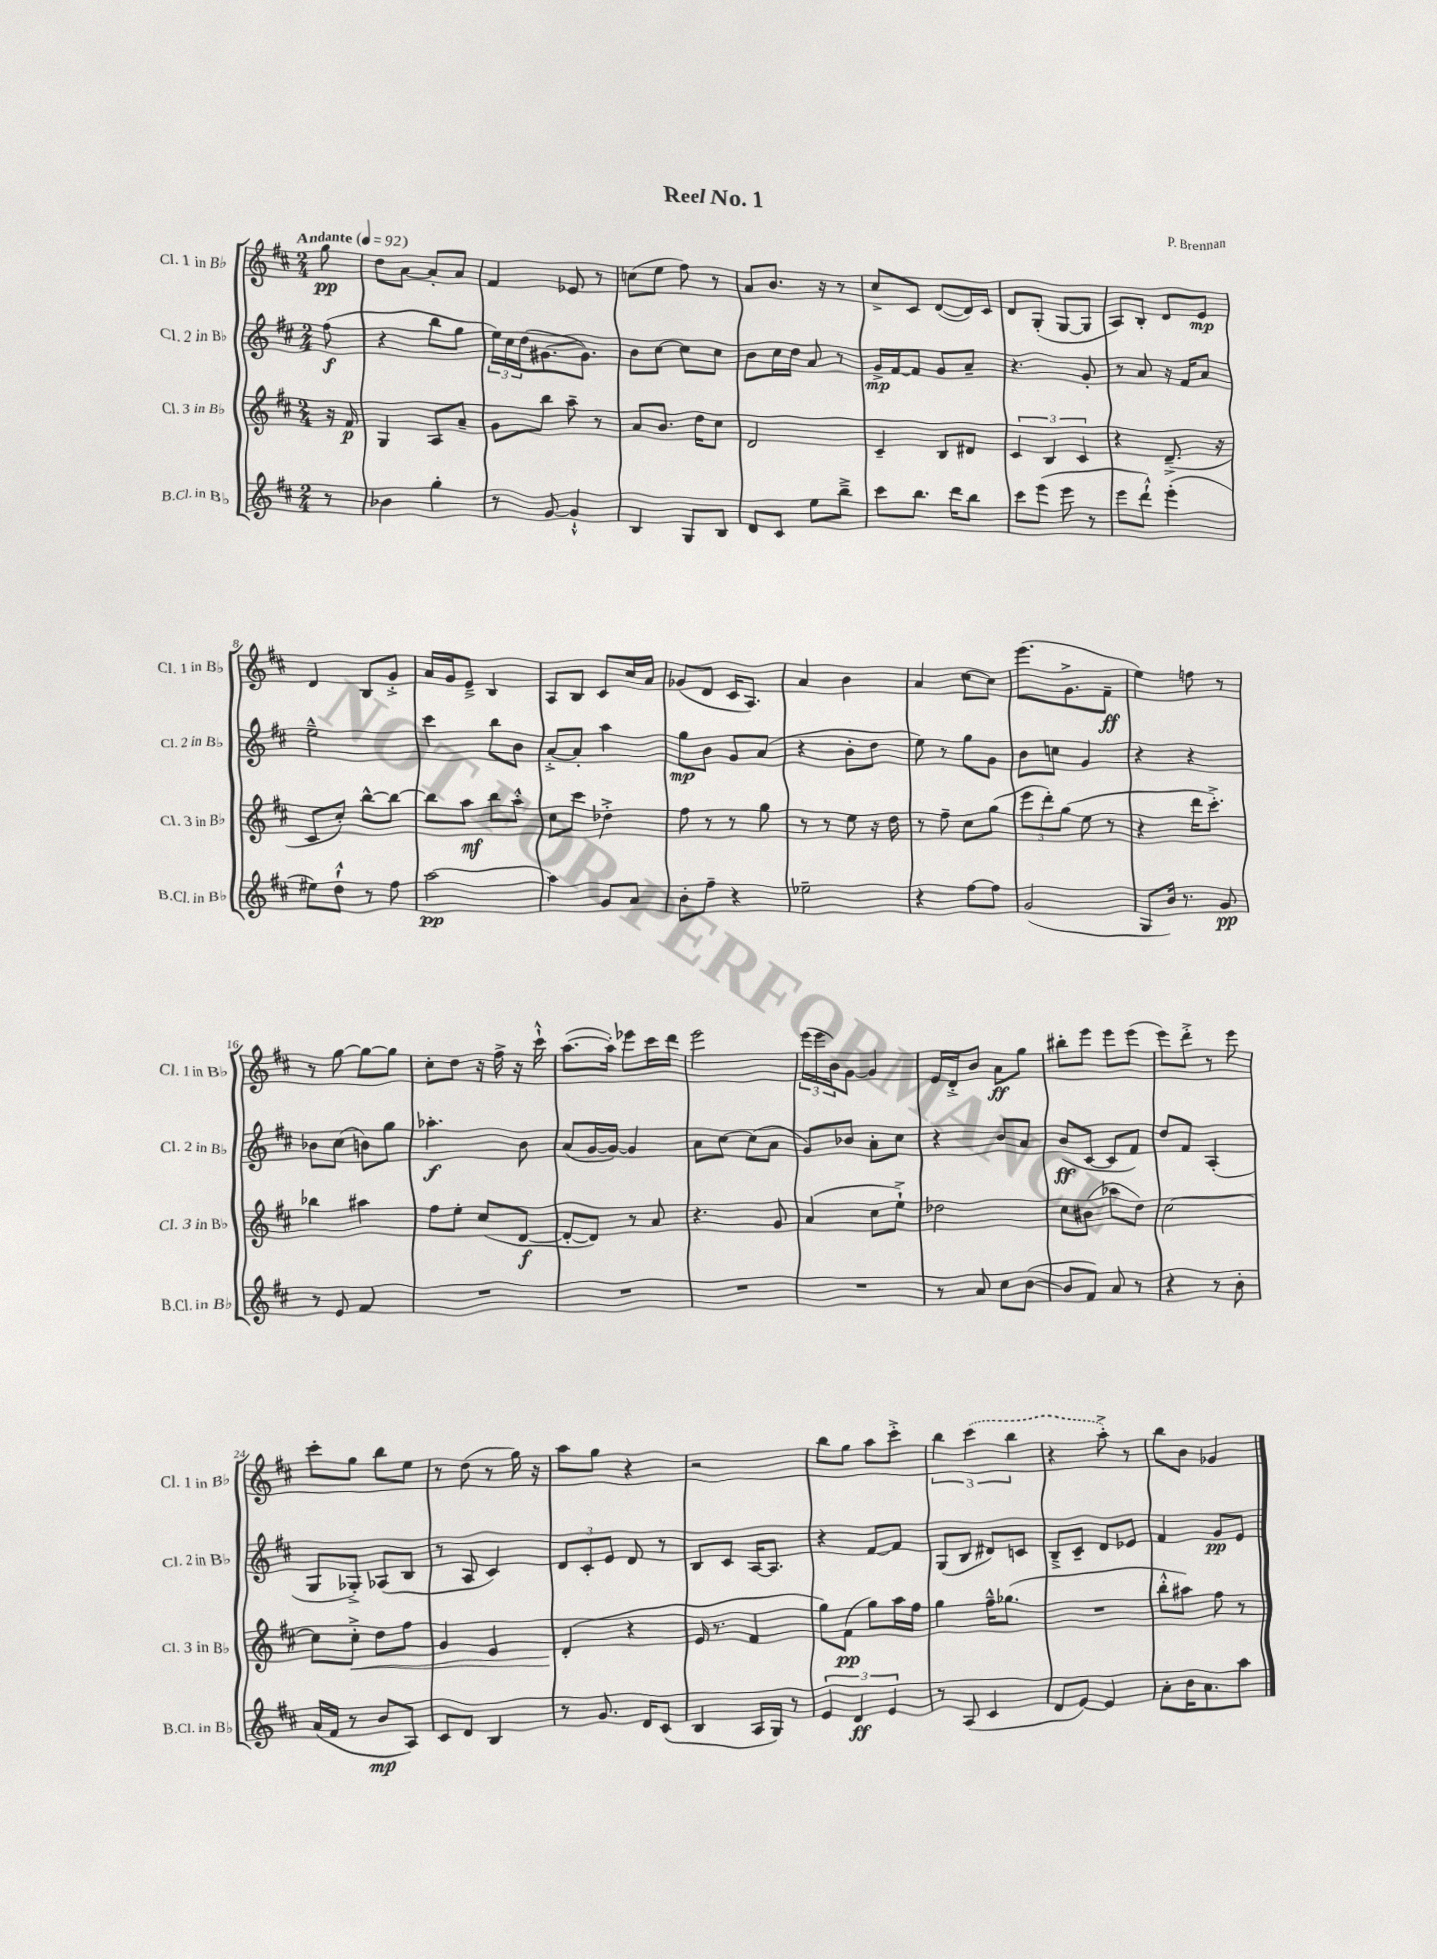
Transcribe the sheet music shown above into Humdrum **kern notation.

**kern	**dynam	**kern	**dynam	**kern	**dynam	**kern	**dynam
*part4	*part4	*part3	*part3	*part2	*part2	*part1	*part1
*staff4	*staff4	*staff3	*staff3	*staff2	*staff2	*staff1	*staff1
*I"B.Cl. in B♭	*	*I"Cl. 3 in B♭	*	*I"Cl. 2 in B♭	*	*I"Cl. 1 in B♭	*
*I'B.Cl. in B♭	*	*I'Cl. 3 in B♭	*	*I'Cl. 2 in B♭	*	*I'Cl. 1 in B♭	*
*clefG2	*	*clefG2	*	*clefG2	*	*clefG2	*
*k[f#c#]	*	*k[f#c#]	*	*k[f#c#]	*	*k[f#c#]	*
*M2/4	*	*M2/4	*	*M2/4	*	*M2/4	*
*MM92	*	*MM92	*	*MM92	*	*MM92	*
=	=	=	=	=	=	=	=
!	!	!	!	!	!	!LO:TX:a:B:t=Andante	!
8r	.	16r	.	(8ff#\	f	8gg\	pp
.	.	16f#/	p	.	.	.	.
=1	=1	=1	=1	=1	=1	=1	=1
4b-X\	.	4G/	.	4r	.	8dd\L	.
.	.	.	.	.	.	[8a\J	.
4gg'\	.	8A/L	.	8bb\L	.	8a'/L]	.
.	.	8a~/J	.	8gg\J	.	8a/J	.
=2	=2	=2	=2	=2	=2	=2	=2
8r	.	8g\L	.	24ee\LL)	.	4f#/	.
.	.	.	.	24cc#\	.	.	.
.	.	.	.	(24dd\J	.	.	.
[8g/	.	8bb\J	.	[8.g#X\	.	.	.
4g`^^/]	.	8aa~\	.	.	.	8e-X/	.
.	.	.	.	8.g#\J])	.	.	.
.	.	8r	.	.	.	8r	.
=3	=3	=3	=3	=3	=3	=3	=3
4B/	.	8a/L	.	8b\L	.	(8ccn\L	.
.	.	8.b/J	.	[8cc#\J	.	8ee\J	.
8G/L	.	.	.	8cc#\L]	.	8ff#\)	.
.	.	16dd\KL	.	.	.	.	.
8B/J	.	8cc#\J	.	8cc#\J	.	8r	.
=4	=4	=4	=4	=4	=4	=4	=4
8d/L	.	2d/	.	8b\L	.	8a/L	.
8c#/J	.	.	.	16cc#\L	.	8.b/J	.
.	.	.	.	16dd\JJ	.	.	.
8ee\L	.	.	.	8a/	.	.	.
.	.	.	.	.	.	16r	.
8bb~^\J	.	.	.	8r	.	8r	.
=5	=5	=5	=5	=5	=5	=5	=5
8ccc#\L	.	4c#~/	.	16g^/LL	mp	8cc#^/L	.
.	.	.	.	[16f#/J	.	.	.
8.bb\J	.	.	.	8f#/J]	.	8c#/J	.
.	.	8B/L	.	8g/L	.	([8d/L	.
16ddd\KL	.	.	.	.	.	.	.
8bb\J	.	8d#X/J	.	8a~/J	.	16d/L])	.
.	.	.	.	.	.	16c#/JJ	.
=6	=6	=6	=6	=6	=6	=6	=6
8ccc#\L	.	6c#/	.	4.r	.	8d/L	.
(8eee\J	.	.	.	.	.	(8G'/J	.
.	.	6B/	.	.	.	.	.
8eee\	.	.	.	.	.	[8G/L	.
.	.	6c#/	.	.	.	.	.
8r	.	.	.	8g'/	.	8G/J]	.
=7	=7	=7	=7	=7	=7	=7	=7
8eee\L	.	4r	.	8r	.	8A/L)	.
8ddd`^^\J)	.	.	.	8a/	.	8B'/J	.
(4eee'\	.	(8.d~^/	.	16r	.	8d/L	.
.	.	.	.	16f#/KL	.	.	.
.	.	.	.	8a/J	.	8e/J	mp
.	.	16r	.	.	.	.	.
!!LO:LB:g=z
=8	=8	=8	=8	=8	=8	=8	=8
8ee#X\L)	.	8c#/L	.	2ee~^^\	.	4d/	.
8dd`^^\J	.	8cc#'/J)	.	.	.	.	.
8r	.	[8bb^^\L	.	.	.	8B/L	.
8ff#\	.	8bb\J_	.	.	.	8g'^/J	.
=9	=9	=9	=9	=9	=9	=9	=9
[2aa\	pp	8bb\L]	.	4ccc#\	.	16a/LL	.
.	.	.	.	.	.	16g/J	.
.	.	8aa\J	mf	.	.	8e~^/J	.
.	.	8bb\L	.	8bb\L	.	4B/	.
.	.	8aa'^^\J	.	8b\J	.	.	.
=10	=10	=10	=10	=10	=10	=10	=10
4aa\]	.	8cc#\L	.	[8a'^/L	.	8A/L	.
.	.	8ccc#\J	.	8a'/J]	.	8B/J	.
8g/L	.	4dd-X'^\	.	4aa\	.	8c#/L	.
8a/J	.	.	.	.	.	16cc#/L	.
.	.	.	.	.	.	16a/JJ	.
=11	=11	=11	=11	=11	=11	=11	=11
8b'\L	.	8ff#\	.	8gg\L	mp	(8g-X/L	.
8ff#~\J	.	8r	.	8b\J	.	8d/J	.
4r	.	8r	.	8g/L	.	16c#/KL	.
.	.	.	.	.	.	8.A/J)	.
.	.	8gg\	.	(8a/J	.	.	.
=12	=12	=12	=12	=12	=12	=12	=12
2ee-X~\	.	8r	.	4r	.	4a/	.
.	.	8r	.	.	.	.	.
.	.	8ee\	.	8b'\L	.	4b\	.
.	.	16r	.	8dd\J	.	.	.
.	.	16dd\	.	.	.	.	.
=13	=13	=13	=13	=13	=13	=13	=13
4r	.	8r	.	8ee\)	.	4a/	.
.	.	8ff#~\	.	8r	.	.	.
[8ff#\L	.	8cc#\L	.	8gg\L	.	[8cc#\L	.
8ff#\J]	.	(8gg\J	.	8g\J	.	8cc#\J]	.
=14	=14	=14	=14	=14	=14	=14	=14
(2g/	.	12eee\L	.	8b\L	.	(8.eee\L	.
.	.	12ddd'\)	.	.	.	.	.
.	.	.	.	8ccn\J	.	.	.
.	.	(12gg\J	.	.	.	.	.
.	.	.	.	.	.	8.g^\	.
.	.	8ee\	.	4g/	.	.	.
.	.	8r	.	.	.	8f#~\J	ff
=15	=15	=15	=15	=15	=15	=15	=15
8G/L	.	4r	.	4r	.	4ee\)	.
16b/Jk)	.	.	.	.	.	.	.
8.r	.	.	.	.	.	.	.
.	.	16ddd\KL	.	4r	.	8ffn\	.
.	.	8.ccc#'^\J)	.	.	.	.	.
8g/	pp	.	.	.	.	8r	.
!!LO:LB:g=z
=16	=16	=16	=16	=16	=16	=16	=16
8r	.	4bb-X\	.	8b-X\L	.	8r	.
8e/	.	.	.	(8cc#\J	.	[8gg\	.
4f#/	.	4aa#X\	.	8bn\L)	.	8gg\L_	.
.	.	.	.	8gg\J	.	8gg\J]	.
=17	=17	=17	=17	=17	=17	=17	=17
2r	.	8ff#\L	.	4.aa-X'\	f	8cc#'\L	.
.	.	8ee'\J	.	.	.	8dd\J	.
.	.	(8cc#/L	.	.	.	16r	.
.	.	.	.	.	.	16ff#^\	.
.	.	[8d/J	f	8b\	.	16r	.
.	.	.	.	.	.	16ccc#`^^\	.
=18	=18	=18	=18	=18	=18	=18	=18
2r	.	8d'/L_	.	(8a/L	.	([8.aa\L	.
.	.	8d/J])	.	[16g/L	.	.	.
.	.	.	.	16g/JJ_)	.	16aa'\Jk])	.
.	.	8r	.	4g/]	.	8eee-X\L	.
.	.	8a/	.	.	.	16ccc#\L	.
.	.	.	.	.	.	16ddd\JJ	.
=19	=19	=19	=19	=19	=19	=19	=19
2r	.	4.r	.	8a\L	.	2eee\	.
.	.	.	.	[8cc#\J	.	.	.
.	.	.	.	(8cc#\L]	.	.	.
.	.	8g/	.	8a\J	.	.	.
=20	=20	=20	=20	=20	=20	=20	=20
2r	.	(4a/	.	8g/L)	.	(24eee\LL	.
.	.	.	.	.	.	24eee\	.
.	.	.	.	.	.	24b\J)	.
.	.	.	.	8b-X/J	.	[8g\J	.
.	.	8cc#\L	.	8a'\L	.	4g/]	.
.	.	8ee`^\J)	.	8cc#\J	.	.	.
=21	=21	=21	=21	=21	=21	=21	=21
8r	.	2dd-X\	.	4r	.	16e/LL	.
.	.	.	.	.	.	16d'^/J	.
8a/	.	.	.	.	.	8b/J	.
8cc#\L	.	.	.	8b/L	.	8a\L	ff
([8b\J	.	.	.	8a/J	.	8gg\J	.
=22	=22	=22	=22	=22	=22	=22	=22
8b/L]	.	8cc#\L	.	(8b/L	ff	8bb#X'\L	.
8f#/J)	.	(8b#X\J	.	[8c#/J	.	8eee\J	.
8a/	.	8aa-X\L	.	8c#/L]	.	8eee\L	.
8r	.	8dd\J)	.	8f#/J)	.	(8eee\J	.
=23	=23	=23	=23	=23	=23	=23	=23
4r	.	[2cc#\	.	8dd/L	.	8eee\L)	.
.	.	.	.	8f#/J	.	8ddd'^\J	.
8r	.	.	.	(4A'/	.	8r	.
8b'\	.	.	.	.	.	8eee\	.
!!LO:LB:g=z
=24	=24	=24	=24	=24	=24	=24	=24
(16a/LL	.	8cc#\L]	.	8G/L	.	8ccc#'\L	.
16f#/JJ	.	.	.	.	.	.	.
!	!	!	!LO:HP:b	!	!	!	!
8r	.	8cc#'^\J	<	8G-X'^/J)	.	8gg\J	.
8b/L	mp	8dd\L	.	(8A-X/L	.	8bb\L	.
8A/J)	.	8ff#\J	.	8B/J	.	8ee\J	.
=25	=25	=25	=25	=25	=25	=25	=25
8c#/L	.	4g/	.	8r	.	8r	.
8d/J	.	.	.	8A/	.	(8dd\	.
4B/	.	4e/	.	4c#/)	.	8r	.
.	.	.	.	.	.	16gg\)	.
.	.	.	.	.	.	16r	.
=26	=26	=26	=26	=26	=26	=26	=26
8r	.	(4d'/	.	12d/L	.	8aa\L	.
.	.	.	.	12c#'/	.	.	.
8.g/	.	.	.	.	.	8gg\J	.
.	.	.	.	12e/J	.	.	.
.	.	4r	[	8d/	.	4r	.
16d/KL	.	.	.	.	.	.	.
(8c#/J	.	.	.	8r	.	.	.
=27	=27	=27	=27	=27	=27	=27	=27
4B/	.	16e/	.	8B/L	.	2r	.
.	.	8.r	.	.	.	.	.
.	.	.	.	8c#/J	.	.	.
16A/LL	.	4f#/	.	[16A/KL	.	.	.
16G/JJ)	.	.	.	8.A/J]	.	.	.
8r	.	.	.	.	.	.	.
=28	=28	=28	=28	=28	=28	=28	=28
6e/	.	8gg\L)	.	4r	.	8bb\L	.
.	.	(8f#\J	pp	.	.	8gg\J	.
6d/	ff	.	.	.	.	.	.
.	.	8gg\L)	.	[8f#/L	.	8aa\L	.
6e/	.	.	.	.	.	.	.
.	.	16aa\L	.	8f#/J]	.	8ccc#'^\J	.
.	.	16ff#\JJ	.	.	.	.	.
=29	=29	=29	=29	=29	=29	=29	=29
8r	.	4gg\	.	(8G/L	.	6bb\	.
(8A/	.	.	.	8B/J	.	.	.
.	.	.	.	.	.	(6ccc#\	.
4c#/	.	16ff#~^^\KL	.	8d#X/L)	.	.	.
.	.	(8.gg-X\J	.	.	.	.	.
.	.	.	.	.	.	6bb\	.
.	.	.	.	8cn/J	.	.	.
=30	=30	=30	=30	=30	=30	=30	=30
8d/L	.	2r	.	8B~^/L	.	4r	.
[8e/J)	.	.	.	8c#~/J	.	.	.
4e/]	.	.	.	8d/L	.	8aa'^\)	.
.	.	.	.	8e-X/J	.	8r	.
=31	=31	=31	=31	=31	=31	=31	=31
8a'\L	.	8bb'^^\L	.	4f#/	.	8bb\L	.
16b\K	.	8aa#X\J)	.	.	.	8b\J	.
8.a\	.	.	.	.	.	.	.
.	.	8ff#\	.	8g/L	pp	4g-X/	.
8aa\J	.	8r	.	8e/J	.	.	.
==	==	==	==	==	==	==	==
*-	*-	*-	*-	*-	*-	*-	*-
